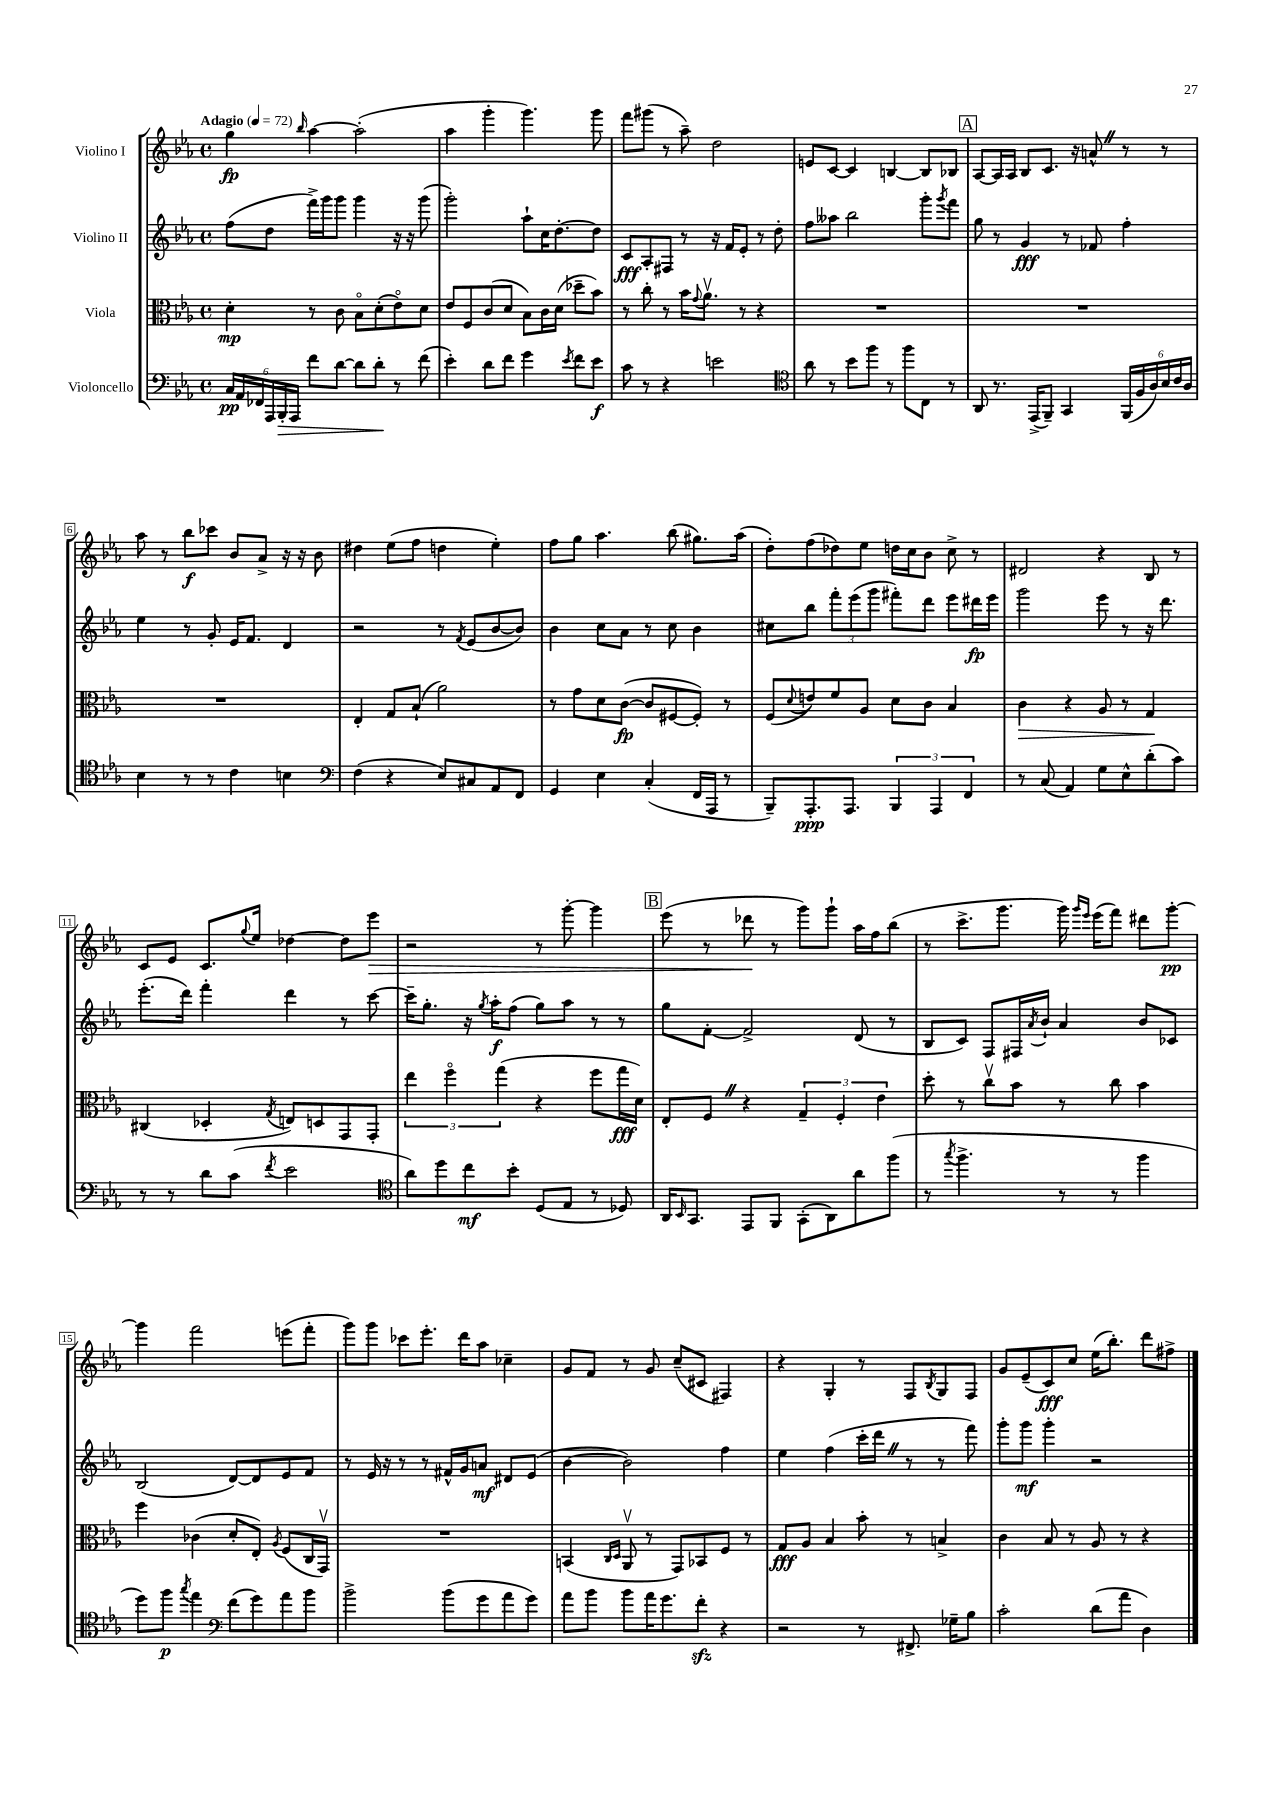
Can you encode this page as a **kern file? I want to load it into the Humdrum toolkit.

**kern	**dynam	**kern	**dynam	**kern	**dynam	**kern	**dynam
*part4	*part4	*part3	*part3	*part2	*part2	*part1	*part1
*staff4	*staff4	*staff3	*staff3	*staff2	*staff2	*staff1	*staff1
*I"Violoncello	*	*I"Viola	*	*I"Violino II	*	*I"Violino I	*
*clefF4	*	*clefC3	*	*clefG2	*	*clefG2	*
*k[b-e-a-]	*	*k[b-e-a-]	*	*k[b-e-a-]	*	*k[b-e-a-]	*
*M4/4	*	*M4/4	*	*M4/4	*	*M4/4	*
*met(c)	*	*met(c)	*	*met(c)	*	*met(c)	*
*MM72	*	*MM72	*	*MM72	*	*MM72	*
=1	=1	=1	=1	=1	=1	=1	=1
!	!	!	!	!	!	!LO:TX:a:B:t=Adagio	!
24C/LL	pp	4d'\	mp	(8ff\L	.	4gg\	fp
24AA-/	.	.	.	.	.	.	.
24FF-X/	.	.	.	.	.	.	.
24AAA-/	.	.	.	8dd\J	.	.	.
!	!LO:HP:b	!	!	!	!	!	!
24BBB-'/	>	.	.	.	.	.	.
24AAA-/JJ	.	.	.	.	.	.	.
.	.	.	.	.	.	16qqbb-/	.
8f\L	.	8r	.	16fff^\LL)	.	[4aa-\	.
.	.	.	.	16ggg\J	.	.	.
[8d\J	.	8c\	.	8ggg\J	.	.	.
8d\L]	.	8B-\L	.	4ggg\	.	(2aa-'\]	.
8d'\J	.	(8d'\	.	.	.	.	.
8r	]	8e-\)	.	16r	.	.	.
.	.	.	.	16r	.	.	.
(8f\	.	8d\J	.	(8ggg\	.	.	.
=2	=2	=2	=2	=2	=2	=2	=2
4e-'\)	.	8e-/L	.	2ggg'\)	.	4aa-\	.
.	.	8F/	.	.	.	.	.
8d\L	.	(8c/	.	.	.	4ggg'\	.
8f\J	.	8d/J	.	.	.	.	.
4g\	.	8B-\L)	.	8aa-`\L	.	4.ggg\)	.
.	.	16c\L	.	16cc\K	.	.	.
.	.	(16d\JJ	.	[8.dd'\	.	.	.
8qe-/	.	.	.	.	.	.	.
8f\L	.	8dd-X~\L	.	.	.	.	.
8e-\J	f	8b-\J)	.	8dd\J]	.	8ggg\	.
=3	=3	=3	=3	=3	=3	=3	=3
8c\	.	8r	.	8c/L	fff	8fff\L	.
8r	.	8cc'\	.	8A-'/	.	(8ggg#X\J	.
4r	.	8r	.	8F#X/J	.	8r	.
.	.	16b-\KL	.	8r	.	8aa-~\)	.
.	.	8qqg/	.	.	.	.	.
.	.	8.a-v\J	.	.	.	.	.
2en\	.	.	.	16r	.	2dd\	.
.	.	.	.	16f/KL	.	.	.
.	.	8r	.	8e-'/J	.	.	.
.	.	4r	.	8r	.	.	.
.	.	.	.	8dd'\	.	.	.
=4	=4	=4	=4	=4	=4	=4	=4
*clefC4	*	*	*	*	*	*	*
8a-\	.	1r	.	8ff\L	.	8en/L	.
8r	.	.	.	8aa--X\J	.	[8c/J	.
8b-\L	.	.	.	2bb-\	.	4c/]	.
8ff\J	.	.	.	.	.	.	.
8r	.	.	.	.	.	[4Bn/	.
8ff\L	.	.	.	.	.	.	.
8C\J	.	.	.	8ggg'\L	.	8B/L]	.
.	.	.	.	8qggg/	.	.	.
8r	.	.	.	8fff\J	.	8B-X/J	.
!!LO:REH:place=s1:t=A
=5	=5	=5	=5	=5	=5	=5	=5
8AA-/	.	1r	.	8gg\	.	[8A-/L	.
8.r	.	.	.	8r	.	16A-/L]	.
.	.	.	.	.	.	16A-/JJ	.
.	.	.	.	4g/	fff	8B-/L	.
(16EE-^/KL	.	.	.	.	.	.	.
8FF~/J)	.	.	.	.	.	8.c/J	.
4GG/	.	.	.	8r	.	.	.
.	.	.	.	.	.	16r	.
.	.	.	.	8f-X/	.	8an^^Z/	.
(24FF/LL	.	.	.	4ff'\	.	8r	.
24F/	.	.	.	.	.	.	.
24A-/)	.	.	.	.	.	.	.
24B-/	.	.	.	.	.	8r	.
24c/	.	.	.	.	.	.	.
24A-/JJ	.	.	.	.	.	.	.
!!LO:LB:g=z
=6	=6	=6	=6	=6	=6	=6	=6
4B-\	.	1r	.	4ee-\	.	8aa-\	.
.	.	.	.	.	.	8r	.
8r	.	.	.	8r	.	8bb-\L	f
8r	.	.	.	8g'/	.	8ccc-X\J	.
4c\	.	.	.	16e-/KL	.	8b-/L	.
.	.	.	.	8.f/J	.	.	.
.	.	.	.	.	.	8a-^/J	.
4Bn\	.	.	.	4d/	.	16r	.
.	.	.	.	.	.	16r	.
.	.	.	.	.	.	8b-\	.
=7	=7	=7	=7	=7	=7	=7	=7
*clefF4	*	*	*	*	*	*	*
(4F\	.	4E-'/	.	2r	.	4dd#X\	.
4r	.	8G/L	.	.	.	(8ee-\L	.
.	.	(8B-`/J	.	.	.	8ff\J	.
8E-/L)	.	2a-\)	.	8r	.	4ddn\	.
.	.	.	.	8qf/	.	.	.
8C#X/	.	.	.	(8e-/L	.	.	.
8AA-/	.	.	.	[8b-/	.	4ee-'\)	.
8FF/J	.	.	.	8b-/J])	.	.	.
=8	=8	=8	=8	=8	=8	=8	=8
4GG/	.	8r	.	4b-\	.	8ff\L	.
.	.	8g\L	.	.	.	8gg\J	.
4E-\	.	8d\	.	8cc\L	.	4.aa-\	.
.	.	([8c\J	fp	8a-\J	.	.	.
(4C'/	.	8c/L]	.	8r	.	.	.
.	.	[8F#X/	.	8cc\	.	(8bb-\	.
16FF/LL	.	8F#'/J])	.	4b-\	.	8.gg#X\L)	.
16AAA-/JJ	.	.	.	.	.	.	.
8r	.	8r	.	.	.	.	.
.	.	.	.	.	.	(16aa-\Jk	.
=9	=9	=9	=9	=9	=9	=9	=9
8BBB-~/L)	.	(8F/L	.	8cc#X\L	.	8dd'\L)	.
.	.	8qqd/	.	.	.	.	.
8.AAA-'/	ppp	8en/)	.	8bb-\J	.	(8ff\	.
.	.	8f/	.	12fff'\L	.	8dd-X\)	.
8.AAA-/J	.	.	.	.	.	.	.
.	.	.	.	(12eee-\	.	.	.
.	.	8A-/J	.	.	.	8ee-\J	.
.	.	.	.	12ggg\J	.	.	.
6BBB-/	.	8d\L	.	8fff#X'\L)	.	16ddn\LL	.
.	.	.	.	.	.	16cc\J	.
.	.	8c\J	.	8ddd\J	.	8b-\J	.
6AAA-/	.	.	.	.	.	.	.
.	.	4B-/	.	8eee-\L	.	8cc^\	.
6FF/	.	.	.	.	.	.	.
.	.	.	.	16ddd#X\L	fp	8r	.
.	.	.	.	16eee-\JJ	.	.	.
=10	=10	=10	=10	=10	=10	=10	=10
!	!	!	!LO:HP:b	!	!	!	!
8r	.	4c\	>	2ggg\	.	2d#X/	.
(8C/	.	.	.	.	.	.	.
4AA-/)	.	4r	.	.	.	.	.
8G\L	.	8A-/	.	8eee-\	.	4r	.
8E-^^\	.	8r	.	8r	.	.	.
(8d'\	.	4G/	.	16r	.	8B-/	.
.	.	.	.	8.ddd\	.	.	.
8c\J)	.	.	.	.	.	8r	.
.	.	.	]	.	.	.	.
!!LO:LB:g=z
=11	=11	=11	=11	=11	=11	=11	=11
8r	.	(4C#X/	.	(8.eee-'\L	.	8c/L	.
8r	.	.	.	.	.	8e-/J	.
.	.	.	.	16ddd\Jk)	.	.	.
8d\L	.	4D-X'/	.	4fff'\	.	8.c/L	.
(8c\J	.	.	.	.	.	.	.
.	.	.	.	.	.	8qqgg/	.
.	.	.	.	.	.	16ee-/Jk	.
8qf/	.	8qG/	.	.	.	.	.
2e-\	.	8En/L)	.	4ddd\	.	[4dd-X\	.
.	.	8Dn/	.	.	.	.	.
.	.	8GG/	.	8r	.	8dd-\L]	.
!	!	!	!	!	!	!	!LO:HP:b
.	.	8GG'/J	.	[8ccc\	.	8eee-\J	>
=12	=12	=12	=12	=12	=12	=12	=12
*clefC4	*	*	*	*	*	*	*
8a-\L)	.	6ee-\	.	16ccc~\KL]	.	2r	.
.	.	.	.	8.gg'\J	.	.	.
8dd\	.	.	.	.	.	.	.
.	.	6ff\	.	.	.	.	.
8cc\	mf	.	.	16r	.	.	.
.	.	.	.	8qgg/	.	.	.
.	.	.	.	16aa-'\KL	f	.	.
.	.	(6gg\	.	.	.	.	.
8b-'\J	.	.	.	(8ff\J	.	.	.
(8D/L	.	4r	.	8gg\L)	.	8r	.
8E-/J	.	.	.	8aa-\J	.	[8ggg'\	.
8r	.	8ff\L	.	8r	.	4ggg\]	.
8D-X/)	.	16gg\L	fff	8r	.	.	.
.	.	16d\JJ)	.	.	.	.	.
!!LO:REH:place=s1:t=B
=13	=13	=13	=13	=13	=13	=13	=13
16AA-/KL	.	8E-'/L	.	8gg\L	.	(8eee-\	.
16qqBB-/	.	.	.	.	.	.	.
8.GG/J	.	.	.	.	.	.	.
.	.	8FZ/J	.	[8f'\J	.	8r	.
8EE-/L	.	4r	.	2f^/]	.	8ddd-X\	.
8FF/J	.	.	.	.	.	8r	]
(8GG'\L	.	6G~/	.	.	.	8ggg\L)	.
8AA-\)	.	.	.	.	.	8ggg`\J	.
.	.	6F'/	.	.	.	.	.
8a-\	.	.	.	(8d/	.	16aa-\LL	.
.	.	.	.	.	.	16ff\J	.
.	.	6e-\	.	.	.	.	.
(8ff\J	.	.	.	8r	.	(8bb-\J	.
=14	=14	=14	=14	=14	=14	=14	=14
8r	.	8dd'\	.	8B-/L	.	8r	.
8qgg/	.	.	.	.	.	.	.
4.ff^\	.	8r	.	8c/J)	.	8.ccc^\L	.
.	.	8ccv\L	.	8F/L	.	.	.
.	.	.	.	.	.	8.ggg\J	.
.	.	8b-\J	.	16F#X/L	.	.	.
.	.	.	.	8qa-/	.	.	.
.	.	.	.	16b-`/JJ	.	.	.
8r	.	8r	.	4a-/	.	16ggg\)	.
.	.	.	.	.	.	16qqggg/LL	.
.	.	.	.	.	.	16qqeee-/JJ	.
.	.	.	.	.	.	(16eee-\KL	.
8r	.	8cc\	.	.	.	8fff\J)	.
4ff\	.	4b-\	.	8b-/L	.	8ddd#X\L	.
.	.	.	.	8c-X/J	.	[8ggg'\J	pp
!!LO:LB:g=z
=15	=15	=15	=15	=15	=15	=15	=15
8dd\L)	.	4ff\	.	(2B-/	.	4ggg\]	.
8ff\J	p	.	.	.	.	.	.
8qgg/	.	.	.	.	.	.	.
4ee-\	.	(4c-X\	.	.	.	2fff\	.
*clefF4	*	*	*	*	*	*	*
(8f\L	.	8d'/L	.	[8d/L)	.	.	.
8g\)	.	8E-'/J)	.	8d/]	.	.	.
.	.	8qA-/	.	.	.	.	.
8a-\	.	(8F/L	.	8e-/	.	(8eeen\L	.
8b-\J	.	16C/L	.	8f/J	.	8fff'\J	.
.	.	16GGv/JJ)	.	.	.	.	.
=16	=16	=16	=16	=16	=16	=16	=16
2b-^\	.	1r	.	8r	.	8ggg\L)	.
.	.	.	.	16e-/	.	8ggg\J	.
.	.	.	.	16r	.	.	.
.	.	.	.	8r	.	8ccc-X\L	.
.	.	.	.	8r	.	8.eee-'\J	.
(8b-\L	.	.	.	16f#X^^/LL	.	.	.
.	.	.	.	16g/J	.	16ddd\KL	.
8g\	.	.	.	8an/J	mf	8aa-\J	.
8a-\	.	.	.	8d#X/L	.	4cc-X~\	.
8g\J)	.	.	.	(8e-/J	.	.	.
=17	=17	=17	=17	=17	=17	=17	=17
8a-\L	.	(4BBn/	.	[4b-\	.	8g/L	.
8b-\J	.	.	.	.	.	8f/J	.
.	.	16qqC/LL	.	.	.	.	.
.	.	16qqD/JJ	.	.	.	.	.
8b-\L	.	8AA-v/	.	2b-\])	.	8r	.
16a-\K	.	8r	.	.	.	8g/	.
8.g\	.	.	.	.	.	.	.
.	.	8GG/L)	.	.	.	(8cc~/L	.
8fzz'\J	.	8BB-X/	.	.	.	8c#X/J	.
4r	.	8F/J	.	4ff\	.	4F#X/)	.
.	.	8r	.	.	.	.	.
=18	=18	=18	=18	=18	=18	=18	=18
2r	.	8G/L	fff	4ee-\	.	4r	.
.	.	8A-/J	.	.	.	.	.
.	.	4B-/	.	(4ff\	.	4G'/	.
8r	.	8b-'\	.	16ccc'\LL	.	8r	.
.	.	.	.	16dddZ\JJ	.	.	.
8.FF#X^/	.	8r	.	8r	.	8F/L	.
.	.	.	.	.	.	8qB-/	.
.	.	4Bn^/	.	8r	.	8G/	.
16G-X~\KL	.	.	.	.	.	.	.
8B-\J	.	.	.	8fff\)	.	8F/J	.
=19	=19	=19	=19	=19	=19	=19	=19
2c'\	.	4c\	.	8ggg'\L	.	8g/L	.
.	.	.	.	8ggg\J	mf	(8e-~/	.
.	.	8B-/	.	4ggg'\	.	8c/)	fff
.	.	8r	.	.	.	8cc/J	.
(8d\L	.	8A-/	.	2r	.	(16ee-\KL	.
.	.	.	.	.	.	8.bb-'\J)	.
8a-\J	.	8r	.	.	.	.	.
4D\)	.	4r	.	.	.	8ddd\L	.
.	.	.	.	.	.	8ff#X^\J	.
==	==	==	==	==	==	==	==
*-	*-	*-	*-	*-	*-	*-	*-
